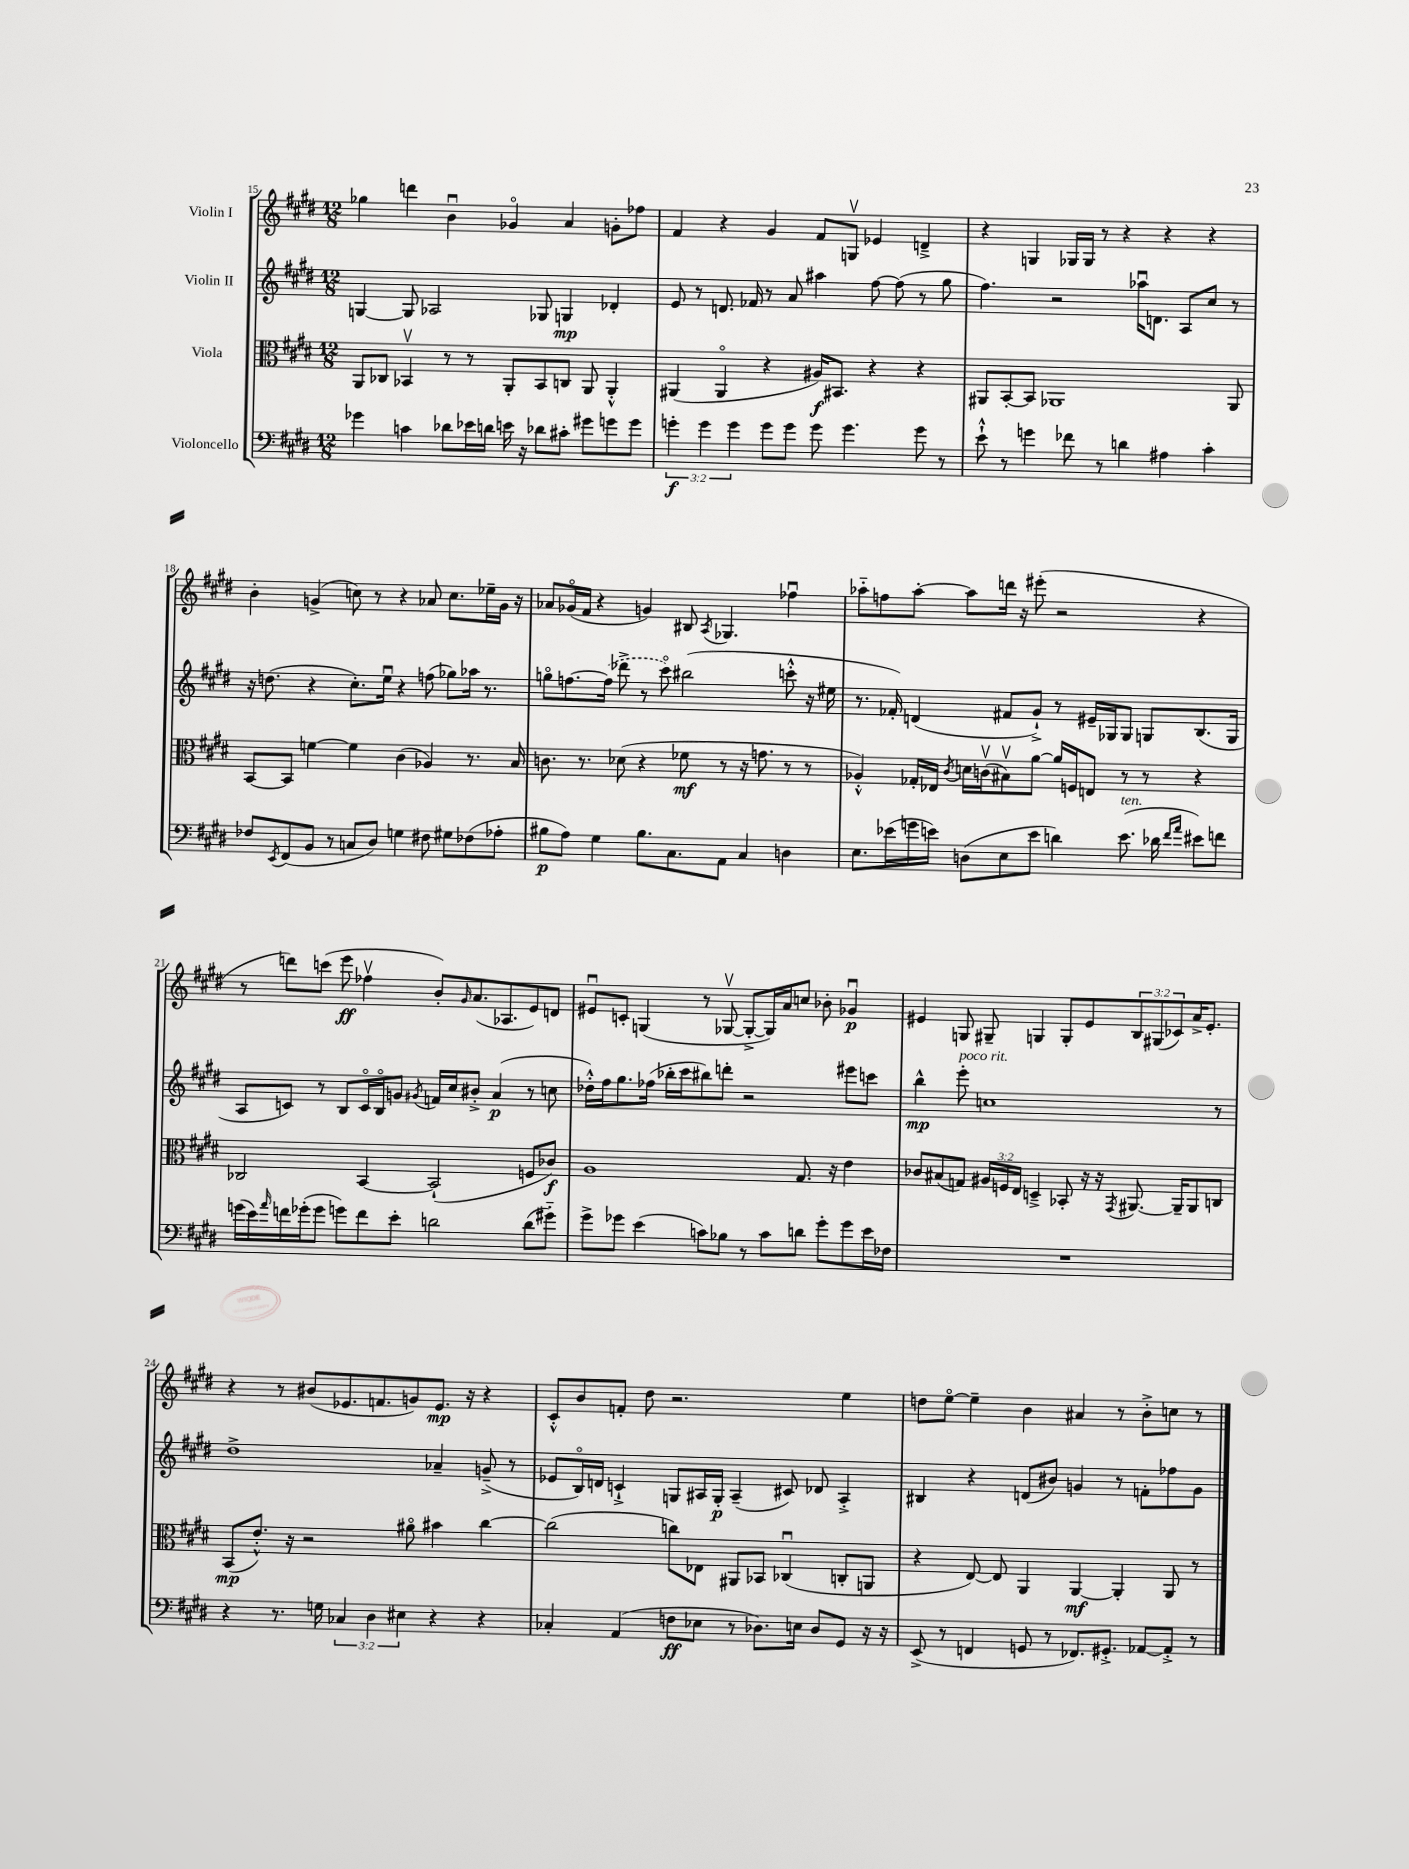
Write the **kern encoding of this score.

**kern	**kern	**kern	**kern
*staff4	*staff3	*staff2	*staff1
*clefF4	*clefC3	*clefG2	*clefG2
*k[f#c#g#d#]	*k[f#c#g#d#]	*k[f#c#g#d#]	*k[f#c#g#d#]
*M12/8	*M12/8	*M12/8	*M12/8
4g-	8AA	[4G	4gg-
.	8C-	.	.
4c	4BB-v	8G]	4ddd
.	.	2A-	.
8d-	8r	.	4bu
16e-	8r	.	.
16d	.	.	.
16e	8AA'	.	4g-o
16r	.	.	.
8d-	8BB-	8G-	.
8c#'	8C	4G	4a
8g#	8AA	.	.
8g	4AA'^^	4d-'	8g'
8g	.	.	8ff-
=	=	=	=
6g'	(4AA#	8e	4f#
.	.	8r	.
6g	.	.	.
.	4AA#o	8.d	4r
6g	.	.	.
.	.	16f-	.
8g	4r	8r	4g#
8g	.	8a	.
8g	16A#)	4aa#	8f#
.	8.BB#	.	.
4.g	.	.	8Gv
.	4r	[8ff#	4e-
.	.	(8ff#]	.
8g	4r	8r	4d~^
8r	.	8gg#	.
=	=	=	=
8e`^^	8AA#	4.ff#)	4r
8r	[8BB'	.	.
4g	8BB]	.	4G
.	1AA-	2r	.
8f-	.	.	16G-
.	.	.	16G-
8r	.	.	8r
4d	.	.	4r
.	.	16aa-u	.
.	.	8.d	.
4A#	.	.	4r
.	.	8A	.
4c#'	.	8cc#	4r
.	8AA-	8r	.
=	=	=	=
8F-	[8BB	16r	4b'
.	.	(8.dd	.
8qEE	.	.	.
(8FF#	8BB]	.	.
8BB	[4f	4r	(4g^
8r	.	.	.
8C	4f]	8.cc#')	8cc)
8D#)	.	.	8r
.	.	16eeu	.
4G	(4c#	4r	4r
8F#	4A-)	(8ff	8a-
8G#	.	8gg-)	8.cc
(8F-	8.r	16aa-	.
.	.	8.r	16ee-~
8A-'	.	.	16g
.	16B	.	16r
=	=	=	=
8B#	8.c	8ggo	8a-
8A)	.	[8.ff	(16g-o
.	8.r	.	16f#
4G#	.	.	4r
.	.	(16ff]	.
.	(8d-	8ddd-^	.
8.B#	4r	8r	4g)
.	.	8ccc#o)	.
8.C#	.	.	.
.	8f-	(2bb#	8B#
.	.	.	8qA
8AA	8r	.	4.G-
4C#	16r	.	.
.	8.g	.	.
4D	8r	8ccc'^^	4ff-u
.	8r	16r	.
.	.	16ee#	.
=	=	=	=
8.E	4A-'^^)	8.r	8aa-'~
.	.	.	8ff
(16e-	.	16f-')	.
16g	16G-'	(4d	[8aa-'
16e)	16E-	.	.
.	8qc#	.	.
(8D	16d	.	8aa-]
.	(16cv	.	.
8E	8B#v)	8f#	16ddd
.	.	.	16r
8e	[8a	8g#`^)	(8eee#'
4d)	16a]	8r	2r
.	16F	.	.
.	8E	16e#~	.
.	.	16G-	.
(8.e	8r	8G-	.
.	8r	8G	.
16d-	.	.	.
16qqf#	.	.	.
16qqa	.	.	.
8e#)	4r	(8.B	4r
8f	.	.	.
.	.	16G	.
=	=	=	=
(16g	2C-	8A	8r
16e)	.	.	.
16qqa	.	.	.
16f	.	8c)	8ddd)
(16g-'	.	.	.
8g-	.	8r	(8ccc
8g)	.	8B	8eee
8f	[4BB	16co	4ff-v
.	.	16Bo	.
8e'	.	8g	.
.	.	8qg#	.
2d	(2BB`]	16f	8b')
.	.	16cc#	.
.	.	.	16qqg#
.	.	8b#'^	(8.a
.	.	(4a	.
.	.	.	8.A-
(8d	8F	8r	8e)
8g#'~)	8c-)	8cc	8d
=	=	=	=
8g#^	1A	16dd-'^^)	8e#u
.	.	16ff#	.
8g-	.	8.gg#	8c'
(4e	.	.	(4G
.	.	(16ff-	.
.	.	16bb-'	.
.	.	16ccc#	.
8c)	.	8bb#)	8r
8B-	.	8ddd'	[8G-v
8r	.	2r	8G-'^_
8c	.	.	16G-])
.	.	.	16a
8d	8.G#	.	8cc
8g-'	.	.	8b-'
.	16r	.	.
8g-	4e	8eee#	4g-u
16e	.	8ccc	.
16F-	.	.	.
=	=	=	=
1.r	8c-	4bb^^	4e#
.	(8B#	.	.
.	8G)	8eee'	8G
.	24A#	1cc	8G#~
.	24F	.	.
.	24E	.	.
.	4D~^	.	4G
.	8BB-'	.	8G'
.	16r	.	8e#
.	16r	.	.
.	8qGG#	.	.
.	[8.AA#	.	12B
.	.	.	(12G#
.	.	.	12c-)
.	16AA#~]	.	.
.	8AA#	.	16a^
.	.	.	8.e#'
.	8C	8r	.
=	=	=	=
4r	(8BB	1dd#^	4r
.	8.e'^^)	.	.
8.r	.	.	8r
.	16r	.	.
.	2r	.	(8b#
16G	.	.	.
6C-	.	.	8.e-
6D#	.	.	.
.	.	.	8.f
6E#	.	.	.
.	8a#o	.	8g)
4r	4b#	4a-~	8.e-
.	.	.	16r
4r	[4cc#	(8g~^	4r
.	.	8r	.
=	=	=	=
4C-'	(2cc#]	8e-	8c#'^^
.	.	16Bo)	8b
.	.	16d	.
(4AA	.	4c`^	8f'
.	.	.	8dd#
8F	8cc)	8G	2.r
8E-	8E-	16A#	.
.	.	16G'	.
8r	8AA#	(4A#~	.
8.D-)	8BB-	.	.
.	(4C-u	8c#)	.
16E	.	.	.
8D-	.	8d-	.
8GG#	8C'	4A#'^	4ee
16r	8AA	.	.
16r	.	.	.
=	=	=	=
(8EE^	4r	4B#	8dd
8r	.	.	[8eeo
4FF	[8E)	4r	4ee~]
.	8E]	.	.
8GG	4AA	(8d	4b
8r	.	8b#)	.
8.FF-)	[4AA	4g	4a#
8.GG#'^	.	.	.
.	4AA']	8r	8r
[8AA-	.	8f'	8b'^
8AA-'^]	8AA	8ff-	8cc
8r	8r	8g	8r
==	==	==	==
*-	*-	*-	*-
